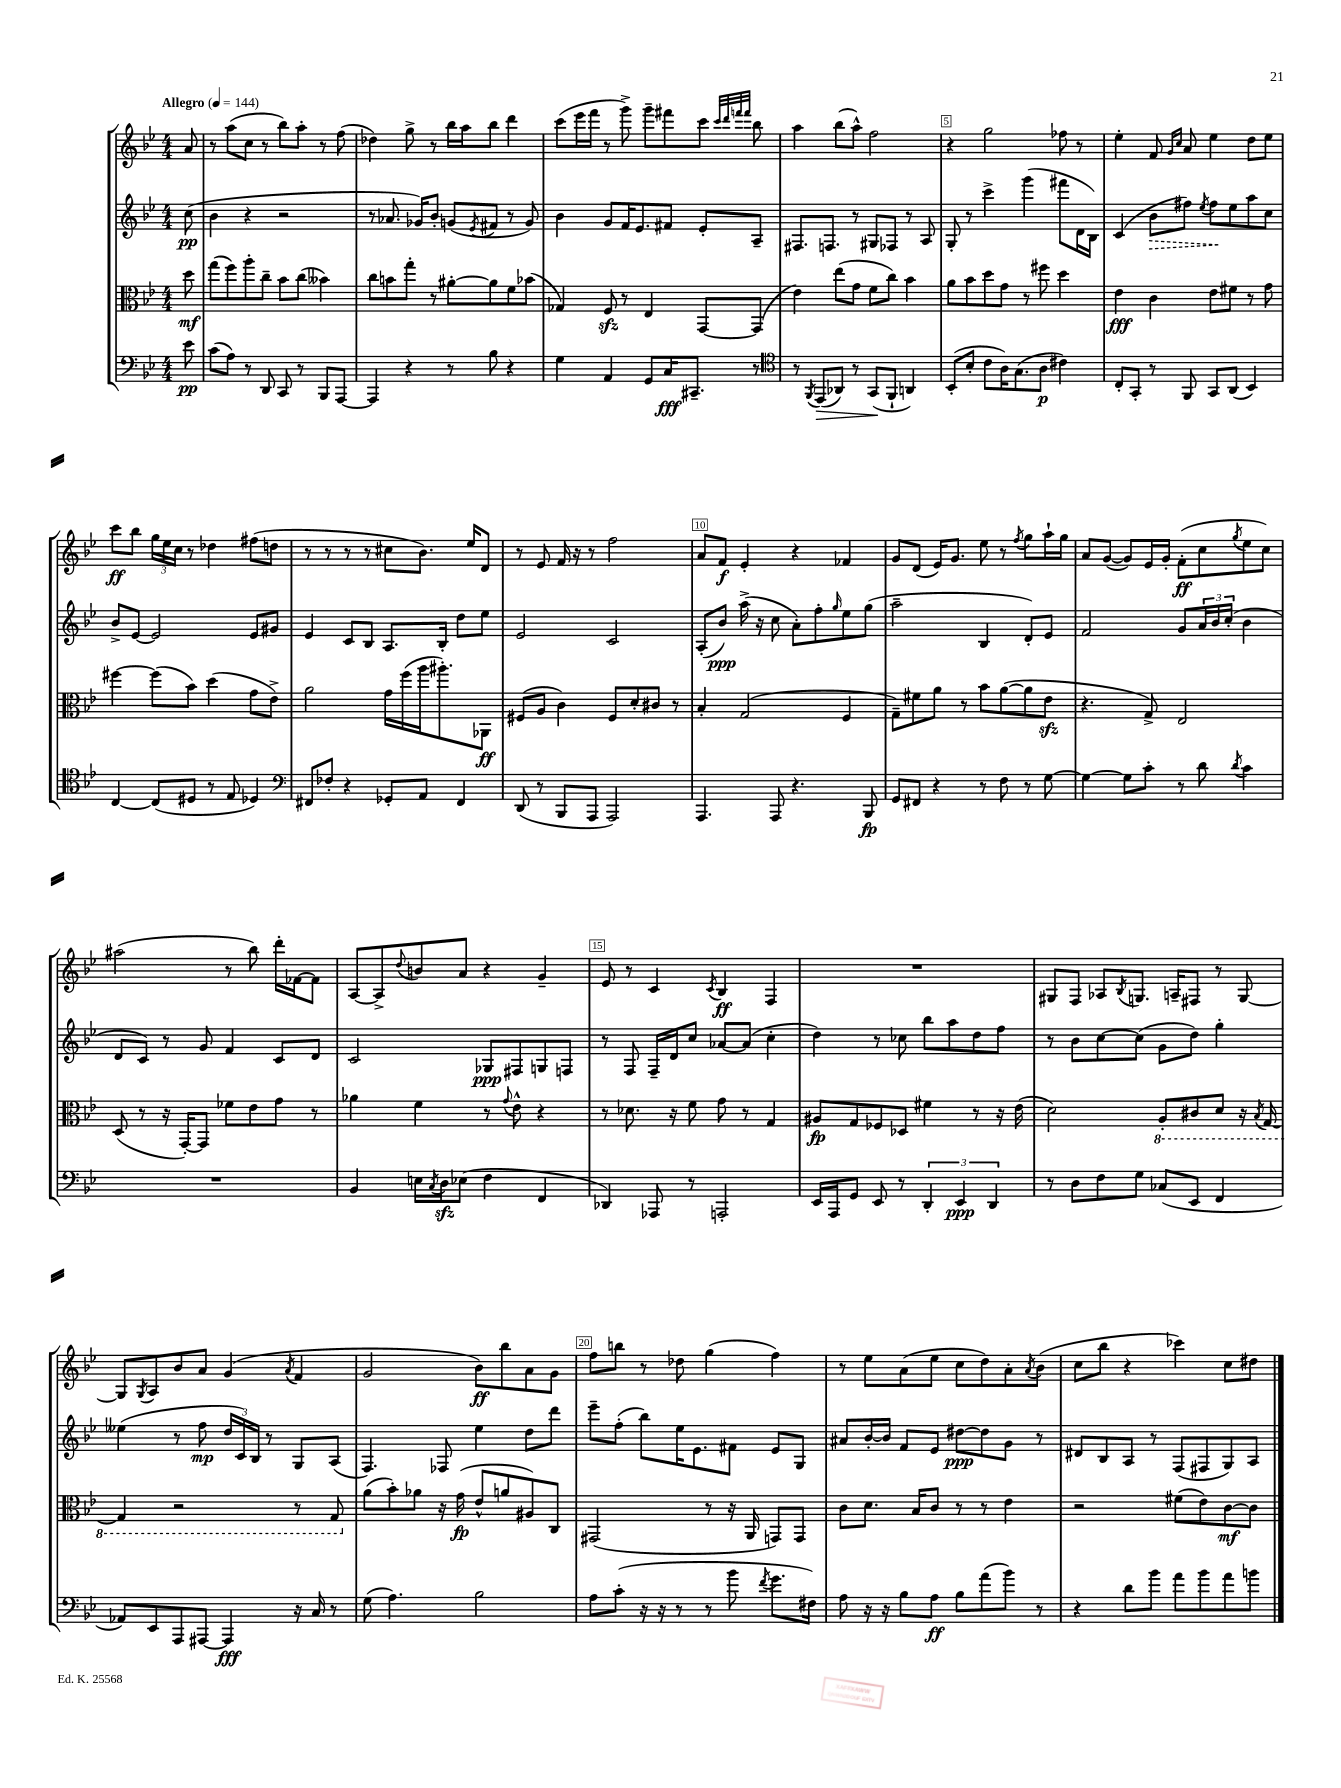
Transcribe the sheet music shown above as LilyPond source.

<<
\new StaffGroup <<
\new Staff = "s0" {
    \clef treble \key bes \major \numericTimeSignature \time 4/4 \partial 8 \tempo "Allegro" 4 = 144
    a'8 |
    r8 a''8( c''8 r8 bes''8) a''8-. r8 f''8( |
    des''4) g''8-> r8 bes''16 a''16 bes''8 d'''4 |
    c'''8( ees'''16 f'''16 r8 g'''8->) g'''8-- fis'''8 c'''8 \grace { c'''32 d'''32 f'''32 f'''32 } bes''8 |
    a''4 bes''8( a''8-^) f''2 |
    r4 g''2 fes''8 r8 |
    ees''4-. f'8 \grace { g'16 c''16 } a'8 ees''4 d''8 ees''8 |
    c'''8\ff bes''8 \tuplet 3/2 { g''16 ees''16 c''16 } r8 des''4 fis''8( d''8 |
    r8 r8 r8 r8 cis''8 bes'8.) ees''16 d'8 |
    r8 ees'8 f'16 r16 r8 f''2 |
    a'8 f'8\f ees'4-. r4 fes'4 |
    g'8 d'8( ees'16) g'8. ees''8 r8 \acciaccatura { f''8 } g''8 a''16-! g''16 |
    a'8 g'8~( g'8) ees'16 g'16-. f'8-.\ff( c''8 \acciaccatura { g''8 } ees''8 c''8) |
    ais''2( r8 bes''8) d'''16-. fes'16~ fes'8 |
    a8~ a8-> \appoggiatura { d''8 } b'8 a'8 r4 g'4-- |
    ees'8 r8 c'4 \acciaccatura { c'8 } bes4\ff f4 |
    R1 |
    gis8 f8 aes8 \acciaccatura { bes8 } g8. a16-- fis8 r8 g8~ |
    g8 \acciaccatura { g8 } a8 bes'8 a'8 g'4( \acciaccatura { a'8 } f'4 |
    g'2 bes'8\ff) bes''8 a'8 g'8 |
    f''8 b''8 r8 des''8 g''4( f''4) |
    r8 ees''8 a'8( ees''8 c''8 d''8) a'8-. \acciaccatura { a'8 } bes'8( |
    c''8 bes''8 r4 ces'''4) c''8 dis''8 \bar "|." |
}
\new Staff = "s1" {
    \clef treble \key bes \major \numericTimeSignature \time 4/4 \partial 8
    c''8\pp( |
    bes'4 r4 r2 |
    r8 aes'8. ges'16) bes'8-. g'8( \acciaccatura { ees'8 } fis'8 r8 g'8) |
    bes'4 g'8 f'16 ees'8. fis'8 ees'8-. a8-- |
    fis8. f8. r8 gis8 fes8 r8 a8 |
    g8-. r8 c'''4-> g'''4( fis'''8 d'16 bes16) |
    c'4( \once \override Hairpin.style = #'dashed-line bes'8\> fis''8) \acciaccatura { ees''8 } fis''8\! ees''8 a''8 c''8 |
    bes'8-> ees'8~ ees'2 ees'8 gis'8 |
    ees'4 c'8 bes8 a8. bes16-. d''8 ees''8 |
    ees'2 c'2 |
    a8-.( bes'8\ppp) a''16->( r16 c''8 a'8-.) f''8-. \grace { g''16 } ees''8 g''8( |
    a''2-- bes4 d'8-.) ees'8 |
    f'2 g'8 \tuplet 3/2 { a'16 bes'16 c''16-.( } bes'4 |
    d'8 c'8) r8 g'8 f'4 c'8 d'8 |
    c'2 ges8\ppp fis8 g8 f8 |
    r8 f8 f16-- d'16 c''8 aes'8~ aes'8( c''4-. |
    d''4) r8 ces''8 bes''8 a''8 d''8 f''8 |
    r8 bes'8 c''8~ c''8( g'8 d''8) g''4-. |
    eeses''4( r8 f''8\mp \tuplet 3/2 { d''16 c'16) bes16 } r8 g8 a8( |
    f4.) fes8 ees''4 d''8 d'''8 |
    ees'''8-- f''8-.( bes''8) ees''16 ees'8. fis'8 ees'8 g8 |
    ais'8 bes'16~-. bes'16 f'8 ees'8 dis''8~\ppp dis''8 g'8 r8 |
    dis'8 bes8 a8 r8 f8( fis8 g8) a8 \bar "|." |
}
\new Staff = "s2" {
    \clef alto \key bes \major \numericTimeSignature \time 4/4 \partial 8
    d''8\mf |
    g''8( f''8) a''8-. c''8-- bes'8 c''8( beses'4) |
    c''8 b'8 g''8-. r8 ais'8~-. ais'8 f'8 bes'8( |
    ges4) f8\sfz r8 ees4 g,8~ g,8( |
    ees'4) ees''8( g'8 f'8 c''8) bes'4 |
    a'8 bes'8 d''8 g'8 r8 fis''8 d''4 |
    ees'4\fff c'4 ees'8 fis'8 r8 g'8 |
    fis''4~ fis''8( bes'8) d''4( g'8 ees'8->) |
    a'2 g'16 f''16( a''16 ais''8.-.) aes,8\ff |
    fis8( a8 c'4) fis8 d'8-. cis'8 r8 |
    bes4-. g2( f4 |
    g8--) fis'8 a'8 r8 bes'8 a'8~( a'8 ees'8\sfz |
    r4. g8->) ees2 |
    d8( r8 r16 g,16~-.) g,8 fes'8 ees'8 g'8 r8 |
    aes'4 f'4 r8 \appoggiatura { g'8 } ees'8-^ r4 |
    r8 des'8. r16 f'8 g'8 r8 g4 |
    ais8\fp g8 fes8 des8 fis'4 r8 r16 ees'16( |
    d'2) \ottava #-1 a,8-. cis8 d8 r16 \acciaccatura { bes,8 } g,16~ |
    g,4 r2 r8 g,8 \ottava #0 |
    a'8( bes'8-.) aes'8 r16 g'16\fp( ees'8-^ a'8 ais8) c8 |
    gis,2( r8 r16 a,16 g,8) g,8 |
    c'8 d'8. bes16 c'8 r8 r8 ees'4 |
    r2 fis'8( ees'8) c'8~\mf c'8 \bar "|." |
}
\new Staff = "s3" {
    \clef bass \key bes \major \numericTimeSignature \time 4/4 \partial 8
    ees'8\pp |
    c'8( a8) r8 d,8 c,8 r8 bes,,8 a,,8~ |
    a,,4 r4 r8 bes8 r4 |
    g4 a,4 g,8 c16\fff cis,8.-- r8 |
    \clef tenor r8 \acciaccatura { f,8 } ees,8\>( aes,8) r8 g,8\!( f,8-! a,4) |
    bes,8-.( bes8-. c'8 a16) g8.( a8\p cis'4) |
    c8-. g,8-. r8 f,8 g,8 a,8( bes,4) |
    c4~ c8( dis8 r8 ees8 des4) |
    \clef bass fis,8 fes8-. r4 ges,8-. a,8 fis,4 |
    d,8( r8 bes,,8 a,,8 a,,2) |
    a,,4. a,,8 r4. bes,,8\fp |
    g,8 fis,8 r4 r8 f8 r8 g8~ |
    g4~ g8 c'8-. r8 d'8 \acciaccatura { d'8 } c'4 |
    R1 |
    bes,4 e16 \acciaccatura { c8 } d16\sfz ees8( f4 f,4 |
    des,4) aes,,8 r8 a,,2-. |
    ees,16 a,,16 g,8 ees,8 r8 \tuplet 3/2 { d,4-. ees,4\ppp d,4 } |
    r8 d8 f8 g8 ces8( ees,8 f,4 |
    aes,8) ees,8 a,,8 ais,,8~ ais,,4\fff r16 c16 r8 |
    g8( a4.) bes2 |
    a8 c'8-.( r16 r16 r8 r8 bes'8 \acciaccatura { f'8 } g'8. fis16) |
    a8 r16 r16 bes8 a8\ff bes8 a'8( bes'8) r8 |
    r4 d'8 bes'8 a'8 bes'8 a'8 b'8 \bar "|." |
}
>>
>>
\layout { \context { \Score \override BarNumber.break-visibility = ##(#f #t #t) barNumberVisibility = #(every-nth-bar-number-visible 5) \override BarNumber.stencil = #(make-stencil-boxer 0.1 0.3 ly:text-interface::print) } }
